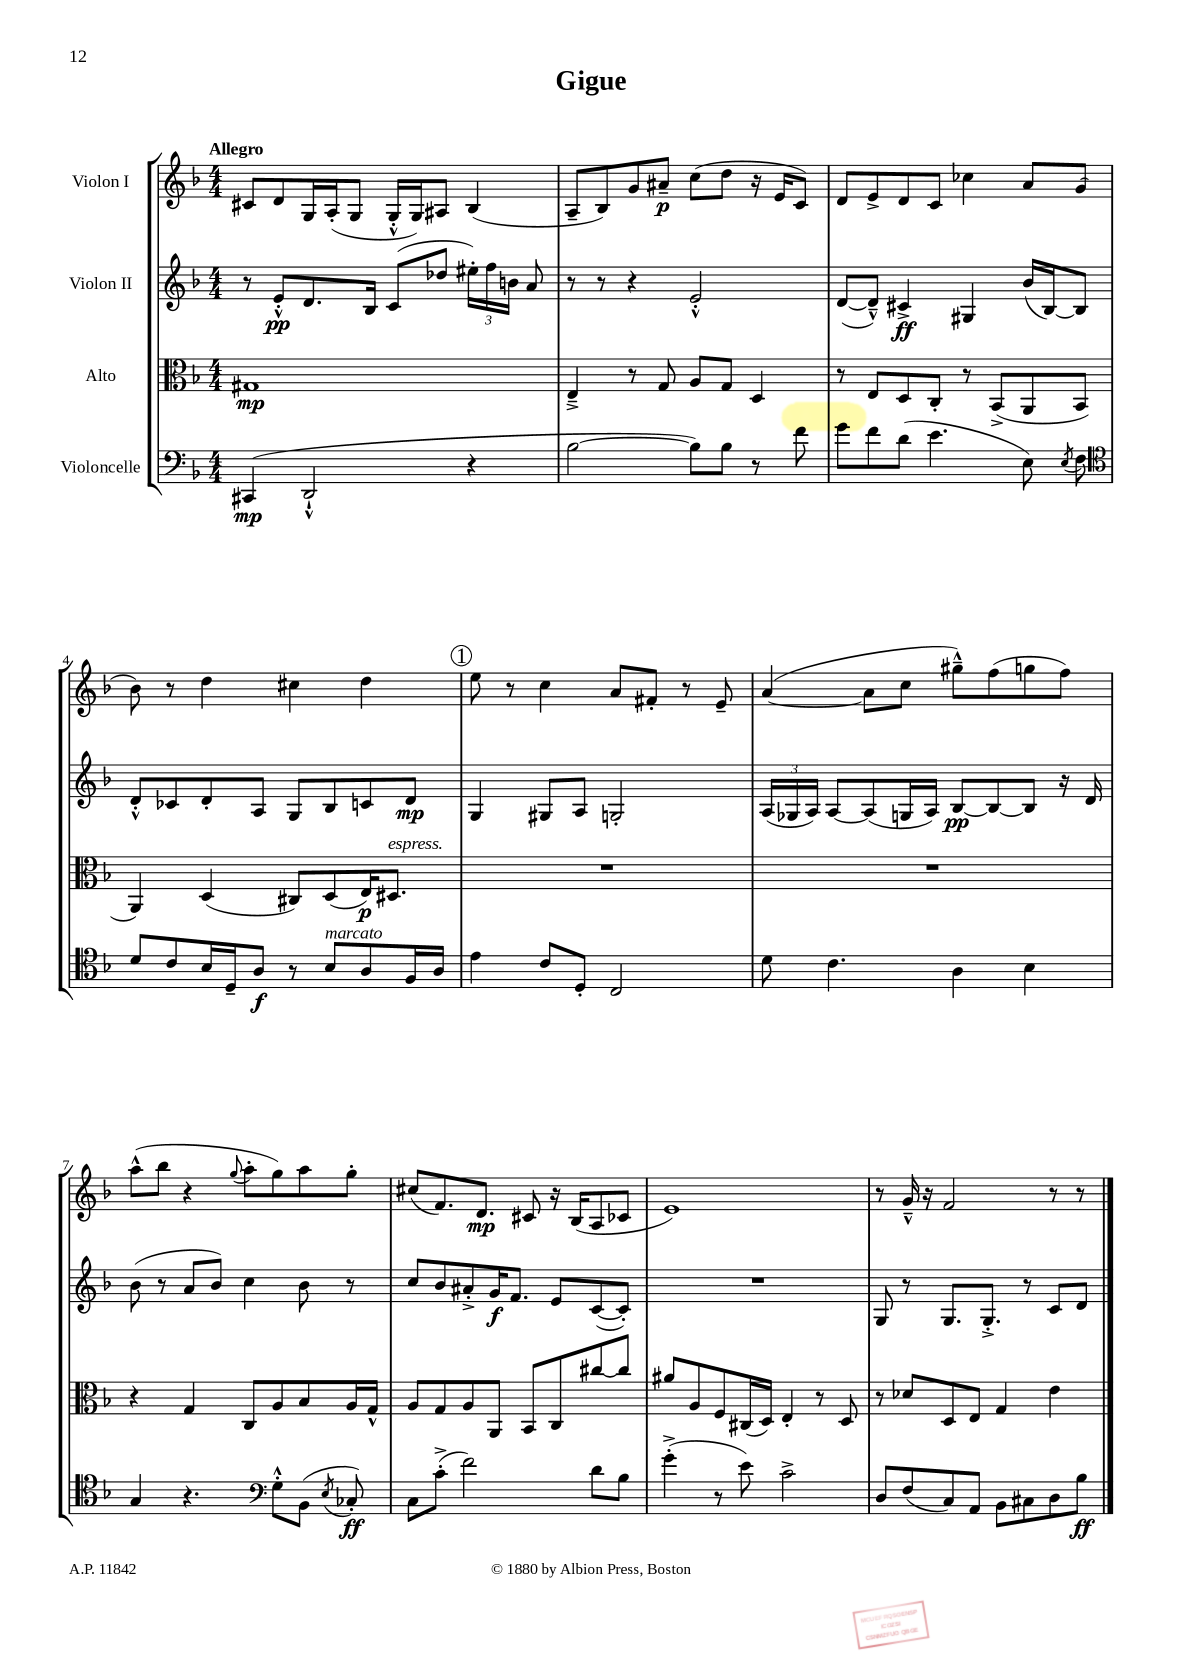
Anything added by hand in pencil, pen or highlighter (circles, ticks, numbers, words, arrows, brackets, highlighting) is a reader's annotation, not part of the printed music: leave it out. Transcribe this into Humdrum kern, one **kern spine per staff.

**kern	**kern	**kern	**kern
*staff4	*staff3	*staff2	*staff1
*clefF4	*clefC3	*clefG2	*clefG2
*k[b-]	*k[b-]	*k[b-]	*k[b-]
*M4/4	*M4/4	*M4/4	*M4/4
(4CC#	1G#	8r	8c#
.	.	8e'^^	8d
2DD`^^	.	8.d	16G
.	.	.	(16A'
.	.	.	8G
.	.	16B-	.
.	.	(8c	16G'^^
.	.	.	16G)
.	.	8dd-	8A#
4r	.	24ee#')	(4B-
.	.	24ff	.
.	.	24b	.
.	.	8a	.
=	=	=	=
[2B-	4E~^	8r	8A~
.	.	8r	8B-)
.	8r	4r	8g
.	8G	.	8a#~
8B-])	8A	2e'^^	(8cc
8B-	8G	.	8dd
8r	4D	.	16r
.	.	.	16e
8f	.	.	8c)
=	=	=	=
8g	8r	([8d	8d
8f	8E	8d~^^])	8e^
(8d	8D	4c#^	8d
4.e	8C'	.	8c
.	8r	4G#	4cc-
.	(8BB-^	.	.
8E)	8AA	(16b-	8a
.	.	[16B-)	.
8qE	.	.	.
8F	8BB-	8B-]	(8g
=	=	=	=
*clefC4	*	*	*
8d	4AA)	8d'^^	8b-)
8c	.	8c-	8r
16B-	(4D	8d'	4dd
16D~	.	.	.
8A	.	8A	.
8r	8C#)	8G	4cc#
8B-	(8D	8B-	.
8A	16E)	8c	4dd
.	8.D#	.	.
16F	.	8d	.
16A	.	.	.
=	=	=	=
4e	1r	4G	8ee
.	.	.	8r
8c	.	8G#	4cc
8D'	.	8A	.
2C	.	2G'	8a
.	.	.	8f#'
.	.	.	8r
.	.	.	8e~
=	=	=	=
8d	1r	(24A	([4a
.	.	24G-	.
.	.	24A)	.
4.c	.	[8A	.
.	.	(8A]	8a]
.	.	16G	8cc
.	.	16A)	.
4A	.	[8B-	8gg#~^^)
.	.	8B-_	(8ff
4B-	.	8B-]	8gg
.	.	16r	8ff)
.	.	16d	.
=	=	=	=
4G	4r	(8b-	(8aa^^
.	.	8r	8bb-
4.r	4G	8a	4r
.	.	8b-)	.
.	.	.	8qqgg
.	8C	4cc	8aa'
*clefF4	*	*	*
8G'^^	8A	.	8gg)
(8BB-	8B-	8b-	8aa
8qE	.	.	.
8C-')	16A	8r	8gg'
.	16G^^	.	.
=	=	=	=
8C	8A	8cc	(8cc#
(8c'^	8G	8b-	8.f)
2f)	8A	8a#'^	.
.	.	.	8.d
.	8AA	16g	.
.	.	8.f	.
.	8BB-	.	8c#
.	8C	8e	16r
.	.	.	(16B-
8d	[8cc#	([8c	8A
8B-	8cc#]	8c'])	8c-
=	=	=	=
(4g'^	8a#	1r	1e)
.	8A	.	.
8r	8F	.	.
8e)	(16C#	.	.
.	16D)	.	.
2c^	4E'	.	.
.	8r	.	.
.	8D	.	.
=	=	=	=
8D	8r	8G	8r
(8F	8d-	8r	16g~^^
.	.	.	16r
8C)	8D	8.G	2f
8AA	8E	.	.
.	.	8.G'^	.
8BB-	4G	.	.
8C#	.	8r	.
8D	4e	8c	8r
8B-	.	8d	8r
==	==	==	==
*-	*-	*-	*-
